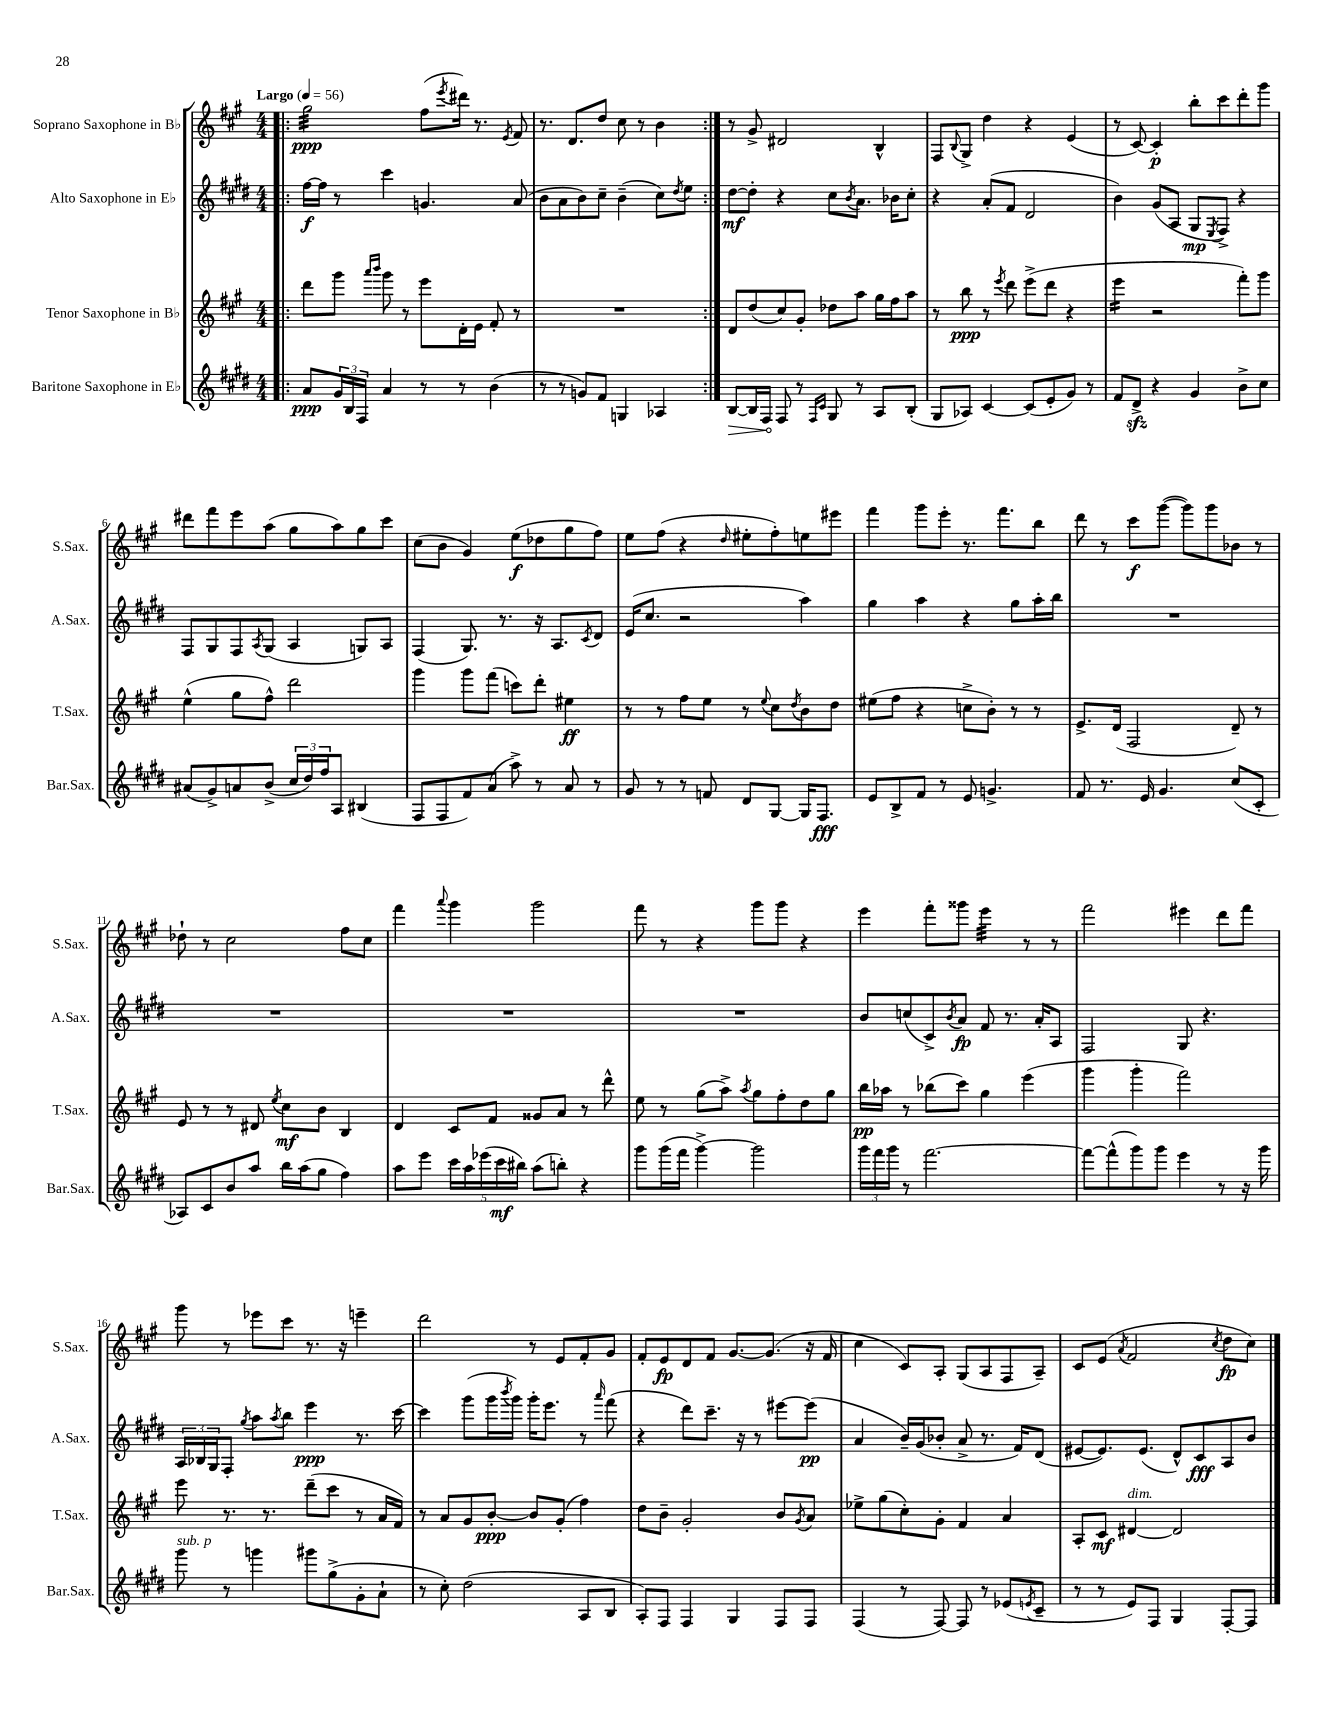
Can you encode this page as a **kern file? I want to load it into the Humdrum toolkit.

**kern	**kern	**kern	**kern
*staff4	*staff3	*staff2	*staff1
*clefG2	*clefG2	*clefG2	*clefG2
*k[f#c#g#d#]	*k[f#c#g#]	*k[f#c#g#d#]	*k[f#c#g#]
*M4/4	*M4/4	*M4/4	*M4/4
*MM56	*MM56	*MM56	*MM56
=!|:	=!|:	=!|:	=!|:
8a/L	8ddd\L	[16ff#\LL	2gg#\
.	.	16ff#\]JJ	.
24g#/L	8ggg#\J	8r	.
24B/	.	.	.
24F#/JJ	.	.	.
.	16qqaaa/LL	.	.
.	16qqbbb/JJ	.	.
4a/	8ggg#\	4ccc#\	.
.	8r	.	.
8r	8eee\L	4.g/	(8ff#\L
.	.	.	8qeee/
8r	16d'\L	.	16ddd#\Jk)
.	16e\JJ	.	8.r
(4b\	8f#'/	.	.
.	.	.	8qe/
.	8r	(8a/	8f#/
=	=	=	=
8r	1r	8b\L	8.r
8r	.	8a\	.
.	.	.	8.d/L
8g/L)	.	8b\)	.
8f#/J	.	8cc#~\J	8dd/J
4G/	.	(4b~\	8cc#\
.	.	.	8r
4A-/	.	8cc#\L)	4b\
.	.	8qdd#/	.
.	.	8ee\J	.
=:|!	=:|!	=:|!	=:|!
[8B/L	8d/L	[8dd#\L	8r
16B/]L	(8dd/	8dd#'\]J	8g#^/
16F#/JJ	.	.	.
8F#/	8cc#/)	4r	2d#/
8r	8g#'/J	.	.
16qqF#/LL	.	.	.
16qqc#/JJ	.	.	.
8G#/	8dd-\L	8cc#\L	.
.	.	8qb/	.
8r	8aa\J	8.a\J	.
8A/L	16gg#\LL	.	4B^^/
.	16ff#\J	16b-\LK	.
(8B'/J	8aa\J	8cc#'\J	.
=	=	=	=
8G#/L	8r	4r	8F#/L
.	.	.	8qqB/
8A-/J)	8bb\	.	8G#^/J
[4c#/	8r	(8a'/L	4dd\
.	8qeee/	.	.
.	8ddd\	8f#/J	.
(8c#/]L	(8eee^\L	2d#/	4r
8e'/	8ddd\J	.	.
8g#/J)	4r	.	(4e/
8r	.	.	.
=	=	=	=
8f#/L	4eee\	4b\)	8r
8d#^/J	.	.	[8c#/)
4r	2r	(8g#/L	4c#'/]
.	.	8A/J	.
4g#/	.	8G#/L	8bb'\L
.	.	8qE/	.
.	.	8F#^/J)	8ccc#\
8b^\L	8fff#'\L)	4r	8ddd'\
8cc#\J	8ggg#\J	.	8ggg#\J
=	=	=	=
(8a#/L	(4ee^^\	8F#/L	8ddd#\L
8g#^/)	.	8G#/	8fff#\
8a/	8gg#\L	8F#/	8eee\
.	.	8qA/	.
(8b^/J	8ff#^^\J)	(8G#/J	(8aa\J
24cc#/LL	2ddd\	4A/	8gg#\L
24dd#/)	.	.	.
24ff#/J	.	.	.
8A/J	.	.	8aa\)
(4B#/	.	8G/L)	8gg#\
.	.	8A/J	8ccc#\J
=	=	=	=
8F#/L	4ggg#\	(4F#/	(8cc#\L
8F#/	.	.	8b\J
8f#/)	8ggg#\L	8.G#/)	4g#/)
(8a/J	(8fff#\J	.	.
.	.	8.r	.
8aa^\)	8ccc\L)	.	(8ee\L
8r	8ddd'\J	16r	8dd-\
.	.	8.A/L	.
8a/	4ee#\	.	8gg#\
.	.	8qc#/	.
8r	.	8d#/J	8ff#\J)
=	=	=	=
8g#/	8r	(16e/LK	8ee\L
.	.	8.cc#/J	.
8r	8r	.	(8ff#\J
8r	8ff#\L	2r	4r
8f/	8ee\J	.	.
.	.	.	16qqdd/
8d#/L	8r	.	8ee#'\L
.	8qqee/	.	.
[8G#/J	8cc#\L	.	8ff#'\)
.	8qdd/	.	.
16G#/]LK	8b\	4aa\)	8ee\
8.F#/J	.	.	.
.	8dd\J	.	8eee#\J
=	=	=	=
8e/L	(8ee#\L	4gg#\	4fff#\
8B^/	8ff#\J	.	.
8f#/J	4r	4aa\	8ggg#\L
8r	.	.	8eee'\J
8e/	8cc^\L	4r	8.r
4.g^/	8b'\J)	.	.
.	.	.	8.fff#\L
.	8r	8gg#\L	.
.	8r	16aa'\L	8bb\J
.	.	16bb\JJ	.
=	=	=	=
8f#/	8.e^/L	1r	8ddd\
8.r	.	.	8r
.	(16d/Jk	.	.
.	2F#/	.	8ccc#\L
16e/	.	.	.
4.g#/	.	.	([8ggg#\J
.	.	.	8ggg#\]L)
.	.	.	8ggg#\
(8cc#/L	8d~/)	.	8b-\J
8c#'/J	8r	.	8r
=	=	=	=
8A-/L)	8e/	1r	8dd-`\
8c#/	8r	.	8r
8b/	8r	.	2cc#\
8aa/J	8d#/	.	.
.	8qee/	.	.
16bb\LL	8cc#\L	.	.
(16aa\J	.	.	.
8gg#\J	8b\J	.	.
4ff#\)	4B/	.	8ff#\L
.	.	.	8cc#\J
=	=	=	=
8aa\L	4d/	1r	4fff#\
8eee\J	.	.	.
.	.	.	8qqaaa/
20ccc#\LL	8c#/L	.	4ggg#\
20aa\	.	.	.
(20eee-\	.	.	.
.	8f#/J	.	.
20ccc#\	.	.	.
20bb#\JJ)	.	.	.
(8aa\L	8g##/L	.	2ggg#\
8bb'\J)	8a/J	.	.
4r	8r	.	.
.	8ddd^^\	.	.
=	=	=	=
8ggg#\L	8ee\	1r	8fff#\
(16ggg#\L	8r	.	8r
16fff#\JJ	.	.	.
[4ggg#^\)	(8gg#\L	.	4r
.	8aa^\J)	.	.
.	8qaa/	.	.
2ggg#\]	8gg#\L	.	8ggg#\L
.	8ff#'\	.	8ggg#\J
.	8dd\	.	4r
.	8gg#\J	.	.
=	=	=	=
24ggg#\LL	16bb\LL	8b/L	4eee\
24fff#\	.	.	.
.	16aa-\JJ	.	.
24ggg#\JJ	.	.	.
8r	8r	(8cc/	.
[2.fff#\	(8bb-\L	8c#^/)	8fff#'\L
.	.	8qb/	.
.	8ccc#\J)	8a/J	8ggg##\J
.	4gg#\	8f#/	4eee\
.	.	8.r	.
.	(4eee\	.	8r
.	.	16a'/LK	.
.	.	8A/J	8r
=	=	=	=
8fff#\_L	4ggg#\	2F#/	2fff#\
(8fff#^^\]	.	.	.
8ggg#\)	4ggg#'\	.	.
8ggg#\J	.	.	.
4eee\	2fff#\)	8G#/	4eee#\
.	.	4.r	.
8r	.	.	8ddd\L
16r	.	.	8fff#\J
16ggg#\	.	.	.
=	=	=	=
8ggg#\	8eee\	24A/LL	8ggg#\
.	.	24B-/	.
.	.	24G#/J	.
8r	8.r	8F#'/J	8r
.	.	8qgg#/	.
4ggg\	.	8aa\L	8eee-\L
.	8.r	.	.
.	.	8qaa/	.
.	.	8bb\J	8ccc#\J
8ggg#\L	(8ddd~\L	4eee\	8.r
(8gg#^\	8ccc#\J	.	.
.	.	.	16r
8g#'\	8r	8.r	4eee~\
8a`\J	16a/LL	.	.
.	16f#/JJ)	[16ccc#\	.
=	=	=	=
8r	8r	4ccc#\]	2ddd\
8cc#'\)	8a/L	.	.
(2dd#\	8g#/	(8ggg#\L	.
.	[8b'/J	16ggg#\L	.
.	.	8qbbb/	.
.	.	16ggg#\JJ)	.
.	8b/]L	16ggg#'\LK	8r
.	.	8.eee\J	.
.	(8g#'/J	.	8e/L
8A/L	4ff#\)	8r	8f#'/
.	.	16qqaaa/	.
8B/J	.	(8fff#\	8g#/J
=	=	=	=
8A'/L)	8dd\L	4r	8f#'/L
8F#/J	8b~\J	.	8e/
4F#/	2g#'/	8ddd#\L)	8d/
.	.	8.ccc#~\J	8f#/J
4G#/	.	.	[8.g#/L
.	.	16r	.
.	.	8r	.
.	.	.	(8.g#/]J
8F#/L	8b/L	[8eee#\L	.
.	8qg#/	.	.
8F#/J	8a/J	(8eee#\]J	16r
.	.	.	16f#/
=	=	=	=
(4F#/	8ee-^\L	4a/	4cc#\
.	(8gg#\	.	.
8r	8cc#'\)	16b~/LL)	8c#/L)
.	.	(16g#/J	.
[8F#/)	8g#'\J	8b-'/J	8A'/J
8F#/]	4f#/	8a^/	(8G#/L
8r	.	8.r	8A/
(8e-/L	4a/	.	8F#/
.	.	16f#/LK)	.
8qe/	.	.	.
8c#~/J	.	(8d#/J	8A~/J)
=	=	=	=
8r	8A'/L	[8e#/L	8c#/L
8r	8c#/J	8.e#/])	(8e/J
.	.	.	8qa/
8e/L)	[4d#/	.	2f#/
.	.	(8.e#/J	.
8F#/J	.	.	.
4G#/	2d#/]	8d#^^/L)	.
.	.	8c#/	.
.	.	.	8qcc#/
[8F#'/L	.	8A/	8dd\L
8F#/]J	.	8b/J	8cc#\J)
==	==	==	==
*-	*-	*-	*-
